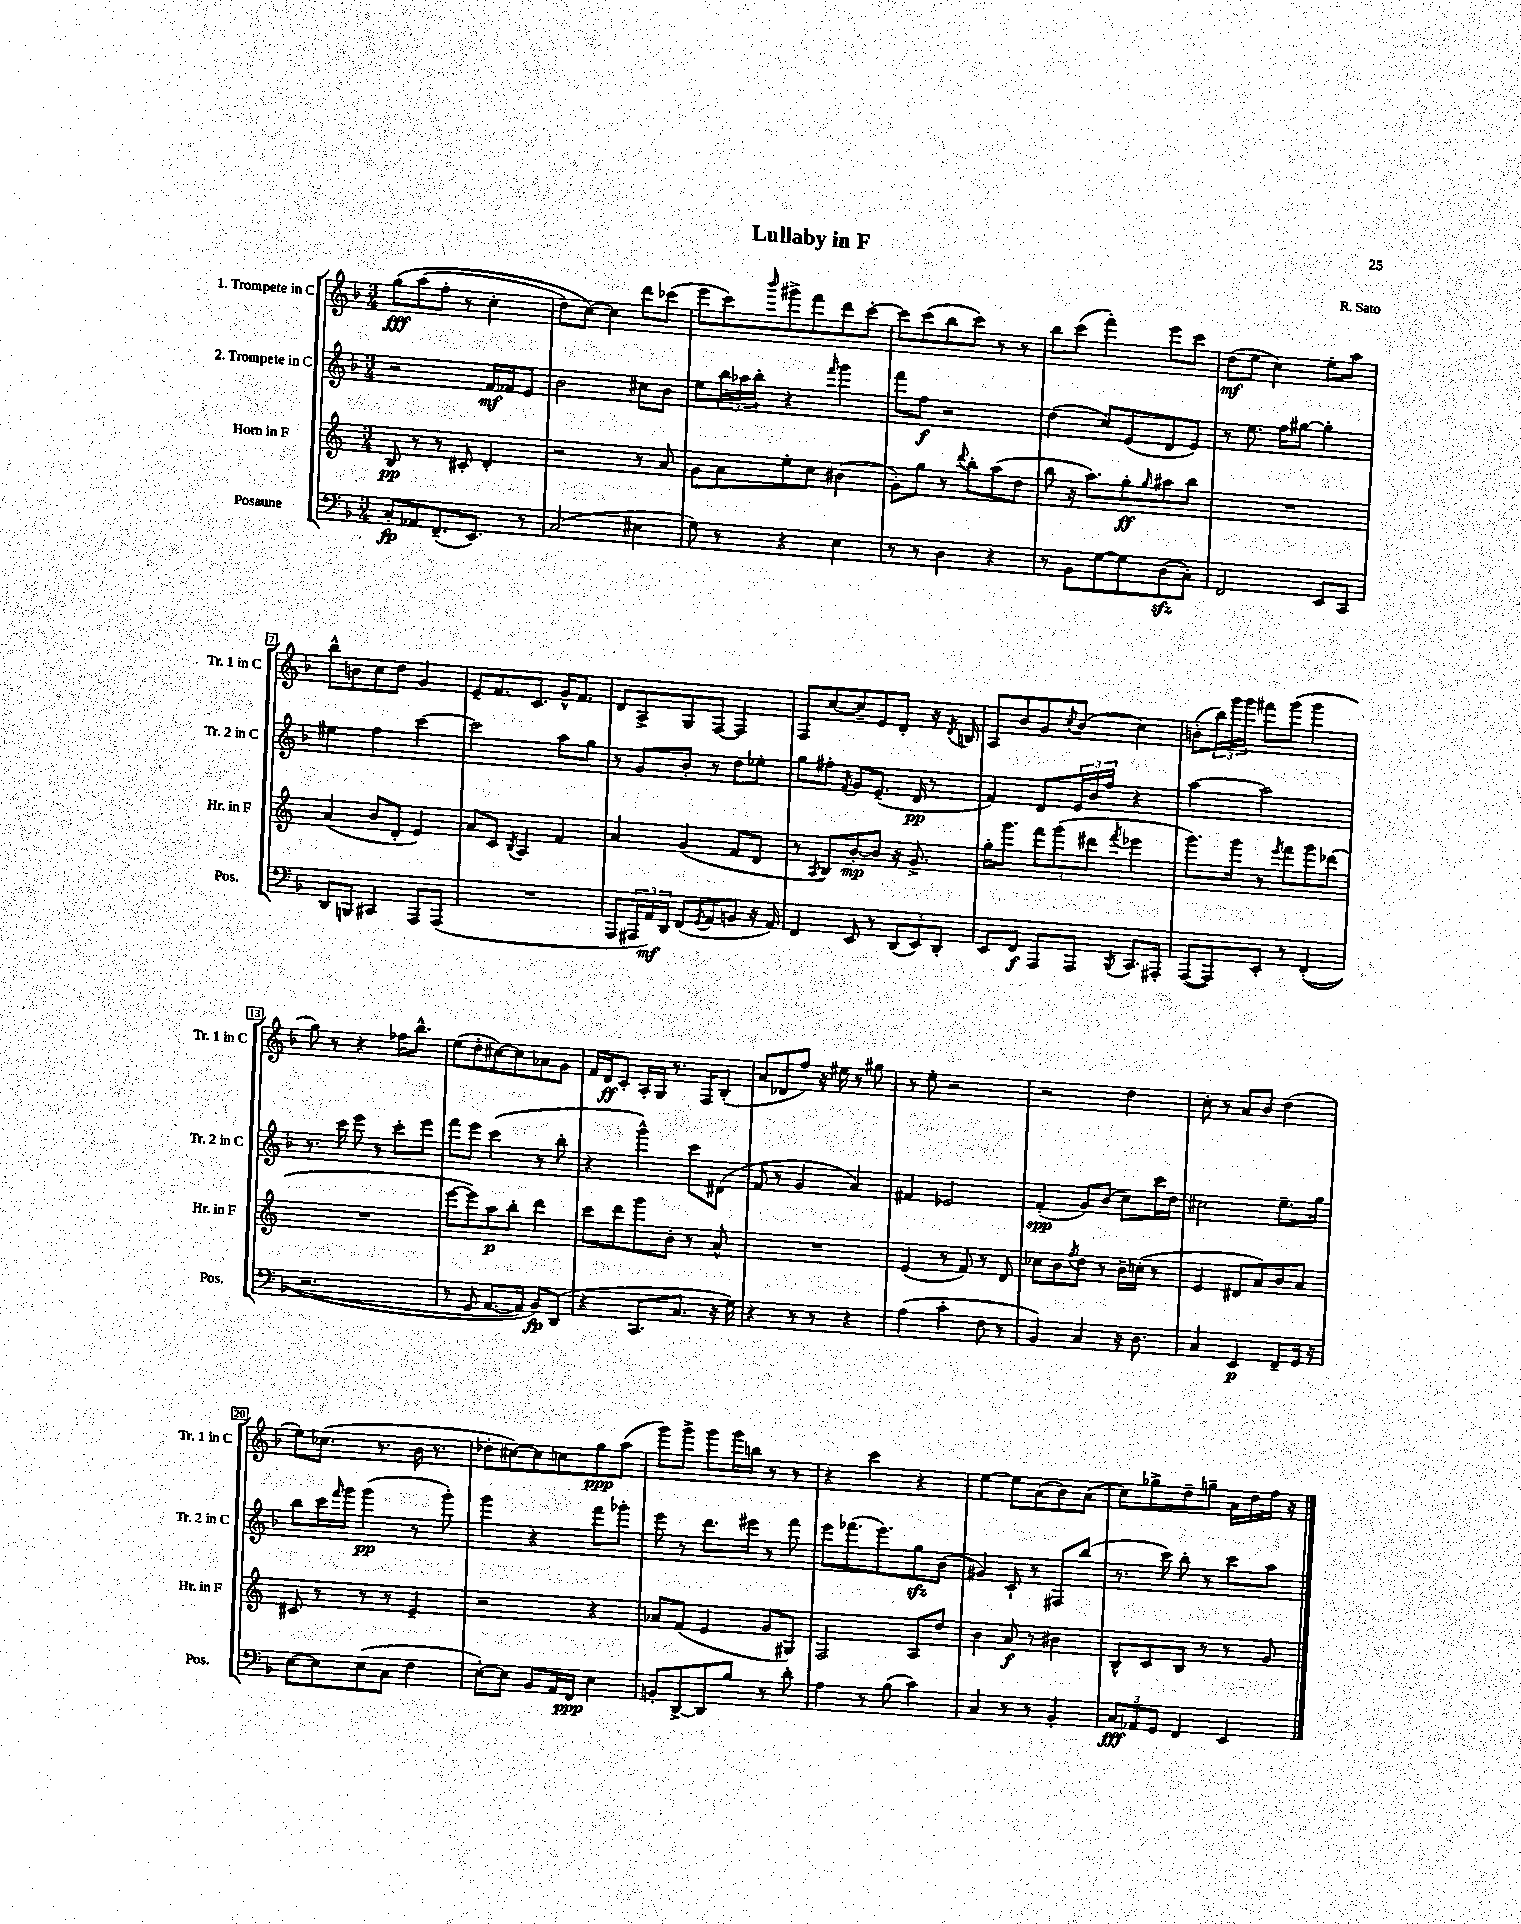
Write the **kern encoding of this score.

**kern	**dynam	**kern	**dynam	**kern	**dynam	**kern	**dynam
*part4	*part4	*part3	*part3	*part2	*part2	*part1	*part1
*staff4	*staff4	*staff3	*staff3	*staff2	*staff2	*staff1	*staff1
*I"Posaune	*	*I"Horn in F	*	*I"2. Trompete in C	*	*I"1. Trompete in C	*
*I'Pos.	*	*I'Hr. in F	*	*I'Tr. 2 in C	*	*I'Tr. 1 in C	*
*clefF4	*	*clefG2	*	*clefG2	*	*clefG2	*
*k[b-]	*	*k[]	*	*k[b-]	*	*k[b-]	*
*M3/4	*	*M3/4	*	*M3/4	*	*M3/4	*
=1	=1	=1	=1	=1	=1	=1	=1
8C'/L	fp	8B/	pp	2r	.	(8gg\L	fff
8AA-X/	.	8r	.	.	.	(8aa\	.
(8.FF~/	.	8r	.	.	.	8ff'\J	.
.	.	8c#X'/	.	.	.	8r	.
8.EE/J)	.	.	.	.	.	.	.
.	.	4d'/	.	16f/LL	mf	4cc'\	.
.	.	.	.	16f-X/J	.	.	.
8r	.	.	.	8e/J	.	.	.
=2	=2	=2	=2	=2	=2	=2	=2
(2C/	.	2r	.	2b-\	.	8dd\L)	.
.	.	.	.	.	.	[8cc\J)	.
.	.	.	.	.	.	4cc\]	.
4E#X\	.	8r	.	8cc#X\L	.	8ddd\L	.
.	.	8a/	.	8b-\J	.	(8ccc-X\J	.
=3	=3	=3	=3	=3	=3	=3	=3
8G\)	.	8g\L	.	8ee\L	.	8eee\L	.
8r	.	8a\	.	24bb-\L	.	8ccc\)	.
.	.	.	.	24aa-X\	.	.	.
.	.	.	.	24bb-'\JJ	.	.	.
.	.	.	.	.	.	16qqbbb-/	.
4r	.	8ee'\	.	4r	.	8ggg#X^\	.
.	.	8cc\J	.	.	.	8fff\	.
.	.	.	.	16qqfff/	.	.	.
4E\	.	(4b#X\	.	4ggg\	.	8ddd\	.
.	.	.	.	.	.	[8ccc'\J	.
=4	=4	=4	=4	=4	=4	=4	=4
8r	.	8g'\L)	.	8fff\L	.	8ccc\L]	.
8r	.	8gg\J	.	8ff\J	f	(8ccc\	.
4D\	.	8r	.	2r	.	8bb-\	.
.	.	8qqddd/	.	.	.	.	.
.	.	8bb'\L	.	.	.	8ccc\J)	.
4r	.	(8aa\	.	.	.	8r	.
.	.	8dd\J	.	.	.	8r	.
=5	=5	=5	=5	=5	=5	=5	=5
8r	.	8bb\	.	(4dd\	.	8bb-\L	.
8BB-\L	.	16r	.	.	.	(8ccc\J	.
.	.	8.aa\L)	.	.	.	.	.
[8G\	.	.	.	8cc/L)	.	4fff'\)	.
8G\]	.	8gg'\	ff	(8e/	.	.	.
.	.	16qqgg/	.	.	.	.	.
(8Dzz\	.	8aa#X\	.	8d/	.	8eee\L	.
8C'\J)	.	8bb\J	.	8e/J)	.	8ccc\J	.
=6	=6	=6	=6	=6	=6	=6	=6
2FF/	.	2.r	.	8r	.	(8dd\L	mf
.	.	.	.	8.ee\	.	8ee\J	.
.	.	.	.	.	.	4cc\)	.
.	.	.	.	16ff\KL	.	.	.
.	.	.	.	[8gg#X\J	.	.	.
8EE/L	.	.	.	4gg#'\]	.	8ee'\L	.
8CC/J	.	.	.	.	.	8aa\J	.
!!LO:LB:g=z
=7	=7	=7	=7	=7	=7	=7	=7
8DD/L	.	(4a/	.	4ee#X\	.	8bb-^^\L	.
8BBBn/J	.	.	.	.	.	8bn\	.
4CC#X/	.	8b/L	.	4ff\	.	8cc\	.
.	.	8d'/J	.	.	.	8dd\J	.
8AAA/L	.	4e/)	.	[4ccc\	.	4g/	.
(8AAA/J	.	.	.	.	.	.	.
=8	=8	=8	=8	=8	=8	=8	=8
2.r	.	8a/L	.	2ccc\]	.	8e~/L	.
.	.	8c/J	.	.	.	8.f/	.
.	.	8qB/	.	.	.	.	.
.	.	4A/	.	.	.	.	.
.	.	.	.	.	.	8.c/J	.
.	.	4f/	.	8aa\L	.	16g^^/KL	.
.	.	.	.	.	.	8.f/J	.
.	.	.	.	8gg\J	.	.	.
=9	=9	=9	=9	=9	=9	=9	=9
8AAA/L	.	4a/	.	8r	.	8d/L	.
24AAA#X/L	.	.	.	8g/L	.	8A^/	.
24AA/)	mf	.	.	.	.	.	.
24DD/JJ	.	.	.	.	.	.	.
(8FF/L	.	(4g/	.	8b-'/J	.	8G/	.
8qGG/	.	.	.	.	.	.	.
8AA/	.	.	.	8r	.	[8F/J	.
8BBn/J	.	8f/L	.	8dd\L	.	4F/]	.
16r	.	8d/J	.	8ee-X'\J	.	.	.
16AA/)	.	.	.	.	.	.	.
=10	=10	=10	=10	=10	=10	=10	=10
4FF/	.	8r	.	8gg\L	.	8F/L	.
.	.	8qA/	.	.	.	.	.
.	.	8B/L)	.	8ff#X'\J	.	[8cc/	.
.	.	.	.	8qf/	.	.	.
8EE/	.	[8b'/	mp	8g/L	.	8cc~/]	.
8r	.	8b/J]	.	(8.e~/J	.	8e/	.
(12DD/L	.	16r	.	.	.	8d'/J	.
.	.	8.g^/	.	16d/	pp	.	.
12EE/)	.	.	.	.	.	.	.
.	.	.	.	8r	.	16r	.
12DD'/J	.	.	.	.	.	.	.
.	.	.	.	.	.	8qd/	.
.	.	.	.	.	.	16Bn/	.
=11	=11	=11	=11	=11	=11	=11	=11
8EE/L	.	16gg'\KL	.	4f/)	.	8A/L	.
.	.	8.ggg\J	.	.	.	.	.
8FF/J	f	.	.	.	.	8b-/	.
8AAA/L	.	12fff\L	.	8d/L	.	8g/	.
.	.	(12ggg\	.	.	.	.	.
.	.	.	.	.	.	8qcc/	.
8AAA/J	.	.	.	24e/L	.	(8b-/J	.
.	.	12ddd#X\J	.	24b-/	.	.	.
.	.	.	.	24ff/JJ	.	.	.
8qBBB-/	.	8qfff/	.	.	.	.	.
8.CC/L	.	4eee-X\	.	4r	.	4cc\)	.
16AAA#X'/Jk	.	.	.	.	.	.	.
=12	=12	=12	=12	=12	=12	=12	=12
([8AAA/L	.	8.ggg\L)	.	[4aa\	.	(8bn'\L	.
8AAA/])	.	.	.	.	.	24bb-\L)	.
.	.	.	.	.	.	24ggg\	.
.	.	16ggg\Jk	.	.	.	.	.
.	.	.	.	.	.	24ggg\JJ	.
8EE'/J	.	8r	.	2aa\]	.	8fff#X\L	.
.	.	8qeee/	.	.	.	.	.
8r	.	8fff\L	.	.	.	(8ggg\J	.
((4FF'/	.	8ggg\	.	.	.	4ggg\	.
.	.	(8ddd-X\J	.	.	.	.	.
!!LO:LB:g=z
=13	=13	=13	=13	=13	=13	=13	=13
2.r	.	2.r	.	8.r	.	8gg\)	.
.	.	.	.	.	.	8r	.
.	.	.	.	16ccc\	.	.	.
.	.	.	.	8eee\	.	4r	.
.	.	.	.	8r	.	.	.
.	.	.	.	8ccc'\L	.	16ff-X\KL	.
.	.	.	.	.	.	8.bb-^^\J	.
.	.	.	.	8eee\J	.	.	.
=14	=14	=14	=14	=14	=14	=14	=14
8r	.	[8eee\L	.	8fff\L	.	(8ee\L	.
8GG/	.	8eee\])	.	8eee\J	.	8dd'\	.
[8.AA/L	.	8aa\	p	(4ccc\	.	[8cc#X\)	.
.	.	8bb'\J	.	.	.	8cc#\]	.
16AA/Jk])	.	.	.	.	.	.	.
8BB-/L)	fp	4ddd\	.	8r	.	8a-X\	.
(8DD/J	.	.	.	8bb-'\	.	8g\J	.
=15	=15	=15	=15	=15	=15	=15	=15
4r	.	8ccc\L	.	4r	.	16f/LL	.
.	.	.	.	.	.	16d/J	ff
.	.	8ddd\	.	.	.	8c'/J	.
8.CC/L	.	8ggg\	.	4ggg^^\)	.	16A'/LL	.
.	.	.	.	.	.	16G/JJ	.
.	.	8b'\J	.	.	.	8.r	.
8.C/J	.	.	.	.	.	.	.
.	.	8r	.	8ccc\L	.	.	.
.	.	.	.	.	.	16F/KL	.
16r	.	8a^^/	.	(8d#X\J	.	(8B-'/J	.
16G\)	.	.	.	.	.	.	.
=16	=16	=16	=16	=16	=16	=16	=16
4r	.	2.r	.	8f/	.	8a/L	.
.	.	.	.	8r	.	8d-X/	.
8r	.	.	.	4g/	.	8ff/J)	.
8r	.	.	.	.	.	16r	.
.	.	.	.	.	.	16ee#X\	.
4r	.	.	.	4a/)	.	8r	.
.	.	.	.	.	.	8gg#X\	.
=17	=17	=17	=17	=17	=17	=17	=17
(4A\	.	(4e/	.	4f#X/	.	8r	.
.	.	.	.	.	.	8ee'\	.
4c'\	.	8r	.	2e-X/	.	2r	.
.	.	8f/)	.	.	.	.	.
8F\	.	8r	.	.	.	.	.
8r	.	8d/	.	.	.	.	.
=18	=18	=18	=18	=18	=18	=18	=18
4BB-/)	.	8cc-X\L	.	(4f'/	spp	2r	.
.	.	8b\	.	.	.	.	.
.	.	8qff/	.	.	.	.	.
4C/	.	8dd\J	.	8g/L)	.	.	.
.	.	8r	.	(8b-/J	.	.	.
16r	.	16b~\LL	.	8cc\L)	.	4dd\	.
8.D\	.	(16ccn'\JJ	.	.	.	.	.
.	.	8r	.	16ccc\L	.	.	.
.	.	.	.	16dd\JJ	.	.	.
=19	=19	=19	=19	=19	=19	=19	=19
4C/	.	4e/	.	2cc#X\	.	8cc'\	.
.	.	.	.	.	.	8r	.
4EE/	p	8d#X/L	.	.	.	8a/L	.
.	.	8a/)	.	.	.	8b-/J	.
8FF~/L	.	8b/	.	8.ee~\L	.	(4dd\	.
16GG/Jk	.	8a/J	.	.	.	.	.
16r	.	.	.	16gg\Jk	.	.	.
!!LO:LB:g=z
=20	=20	=20	=20	=20	=20	=20	=20
[8E\L	.	8c#X/	.	8bb-\L	.	8ee\L)	.
8E\]	.	8r	.	16ccc\L	.	(8.cc-X\J	.
.	.	.	.	16qqfff/	.	.	.
.	.	.	.	16ggg\JJ	.	.	.
(8E\	.	8r	.	(4ggg\	pp	.	.
.	.	.	.	.	.	8.r	.
8C\J	.	8r	.	.	.	.	.
4F\	.	4e~/	.	8r	.	16b-\	.
.	.	.	.	.	.	8.r	.
.	.	.	.	8ggg'\)	.	.	.
=21	=21	=21	=21	=21	=21	=21	=21
[8E'\L)	.	2r	.	4ggg\	.	8dd-X'\L	.
8E\J]	.	.	.	.	.	[8cc#X\)	.
8BB-/L	.	.	.	4r	.	8cc#\]	.
16AA/L	.	.	.	.	.	8ccn\	.
16FF/JJ	ppp	.	.	.	.	.	.
4E\	.	4r	.	8fff\L	.	8gg\	ppp
.	.	.	.	8ggg-X'\J	.	(8aa\J	.
=22	=22	=22	=22	=22	=22	=22	=22
8BBn'/L	.	8a-X/L	.	8eee\	.	8ggg\L)	.
[8DD^/	.	(8f/J	.	8r	.	8ggg^\J	.
8DD/]	.	4e/	.	8.ddd\L	.	8ggg\L	.
8B-/J	.	.	.	.	.	16ggg\L	.
.	.	.	.	16eee#X\Jk	.	16bbn\JJ	.
8r	.	8g/L	.	8r	.	8r	.
8d'\	.	8G#X/J)	.	8fff\	.	8r	.
=23	=23	=23	=23	=23	=23	=23	=23
4A\	.	2F/	.	8eee\L	.	4r	.
.	.	.	.	(8.fff-X\	.	.	.
8r	.	.	.	.	.	4ccc\	.
.	.	.	.	8.eee\)	.	.	.
(8B-\	.	.	.	.	.	.	.
4c\)	.	8A/L	.	8ggzz\	.	4r	.
.	.	8dd/J	.	(8b-\J	.	.	.
=24	=24	=24	=24	=24	=24	=24	=24
4C/	.	4b\	.	4g#X/)	.	[4ee\	.
8r	.	8a/	f	8c`/	.	8ee\L]	.
8r	.	8r	.	8r	.	(8a\	.
4BB-'/	.	4b#X\	.	8F#X/L	.	8b-\)	.
.	.	.	.	(8bb-/J	.	(8a\J	.
=25	=25	=25	=25	=25	=25	=25	=25
12C/L	fff	8B^^/L	.	8.r	.	8cc\L)	.
12AA-X/	.	.	.	.	.	.	.
.	.	8c/	.	.	.	8gg-X^\	.
12GG/J	.	.	.	.	.	.	.
.	.	.	.	16ccc\)	.	.	.
4FF/	.	8B/J	.	8bb-'\	.	8dd~\	.
.	.	8r	.	8r	.	8ggn~\J	.
4EE/	.	8r	.	8ccc\L	.	16a\LL	.
.	.	.	.	.	.	16dd\	.
.	.	8g/	.	8aa\J	.	16ff\JJ	.
.	.	.	.	.	.	16r	.
==	==	==	==	==	==	==	==
*-	*-	*-	*-	*-	*-	*-	*-
